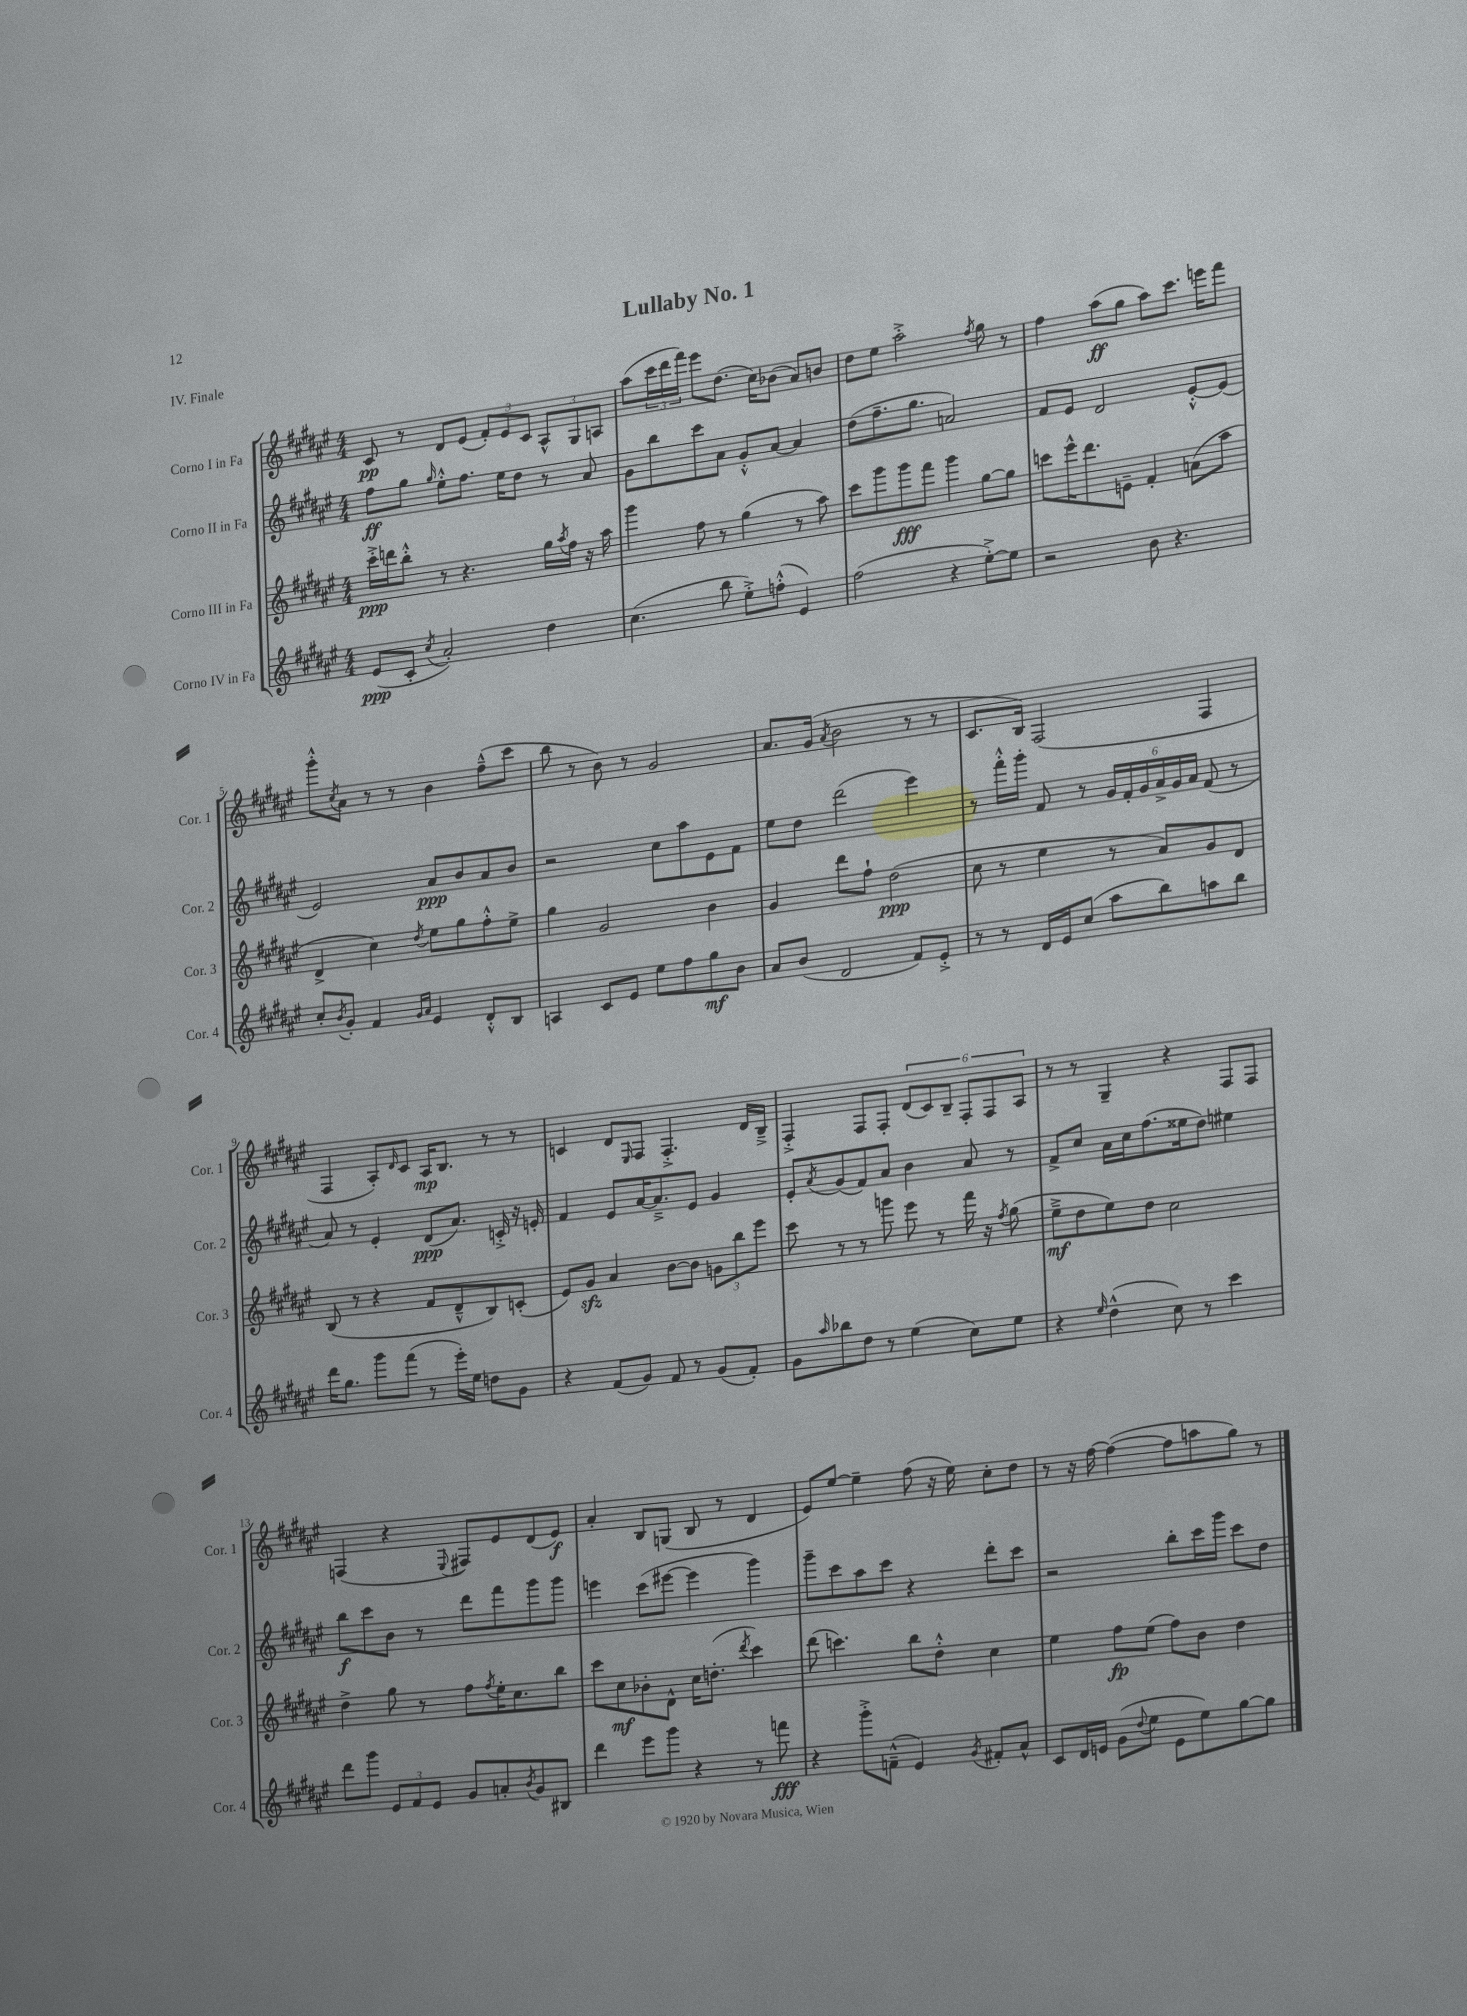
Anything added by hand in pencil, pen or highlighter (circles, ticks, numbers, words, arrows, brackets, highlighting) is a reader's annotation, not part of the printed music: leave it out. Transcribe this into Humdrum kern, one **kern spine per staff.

**kern	**dynam	**kern	**dynam	**kern	**dynam	**kern	**dynam
*part4	*part4	*part3	*part3	*part2	*part2	*part1	*part1
*staff4	*staff4	*staff3	*staff3	*staff2	*staff2	*staff1	*staff1
*I"Corno IV in Fa	*	*I"Corno III in Fa	*	*I"Corno II in Fa	*	*I"Corno I in Fa	*
*I'Cor. 4	*	*I'Cor. 3	*	*I'Cor. 2	*	*I'Cor. 1	*
*clefG2	*	*clefG2	*	*clefG2	*	*clefG2	*
*k[f#c#g#d#a#e#]	*	*k[f#c#g#d#a#e#]	*	*k[f#c#g#d#a#e#]	*	*k[f#c#g#d#a#e#]	*
*M4/4	*	*M4/4	*	*M4/4	*	*M4/4	*
=1	=1	=1	=1	=1	=1	=1	=1
(8e#/L	ppp	16ccc#'^\LL	ppp	8ff#\L	ff	8c#/	pp
.	.	16dddn\J	.	.	.	.	.
8c#'/J	.	8bb'^^\J	.	8gg#\J	.	8r	.
8qcc#/	.	.	.	16qqgg#/	.	.	.
2a#'/)	.	8r	.	8ee#'^^\L	.	8d#/L	.
.	.	4.r	.	8.ff#\J	.	(8e#/J	.
.	.	.	.	.	.	12f#'/L)	.
.	.	.	.	16ee#\KL	.	.	.
.	.	.	.	.	.	12e#/	.
.	.	.	.	8dd#\J	.	.	.
.	.	.	.	.	.	12c#/J	.
4dd#\	.	16gg#\LL	.	8r	.	12A#^^/L	.
.	.	8qaa#/	.	.	.	.	.
.	.	16ff#\JJ	.	.	.	.	.
.	.	.	.	.	.	12G#/	.
.	.	16r	.	8a#/	.	.	.
.	.	.	.	.	.	12An/J	.
.	.	16aa#\	.	.	.	.	.
=2	=2	=2	=2	=2	=2	=2	=2
(4.cc#\	.	4ggg#\	.	8g#\L	.	(8aa#\L	.
.	.	.	.	8bb\	.	24ccc#\L	.
.	.	.	.	.	.	24ddd#\	.
.	.	.	.	.	.	24fff#\JJ)	.
.	.	8ff#\	.	8ccc#\	.	8eee#\L	.
8bb\	.	8r	.	8a#\J	.	(8.dd#\J	.
8ee#'^\L)	.	(4gg#\	.	8g#'^^/L	.	.	.
.	.	.	.	.	.	16cc#\KL)	.
(8ffn'^^\J	.	.	.	[8a#/J	.	(8b-X\J	.
4e#/)	.	8r	.	4a#/]	.	8a#/L)	.
.	.	8aa#\)	.	.	.	8bn/J	.
=3	=3	=3	=3	=3	=3	=3	=3
(2ff#\	.	8ccc#\L	.	(8dd#\L	.	8dd#\L	.
.	.	8ggg#\	.	8.ff#~\	.	8ee#\J	.
.	.	8ggg#\	fff	.	.	2aa#'^\	.
.	.	.	.	8.gg#\J	.	.	.
.	.	8fff#\J	.	.	.	.	.
4r	.	4ggg#\	.	2an/)	.	.	.
.	.	.	.	.	.	8qff#/	.
[8ee#'^\L)	.	[8gg#\L	.	.	.	8gg#\	.
8ee#\J]	.	8gg#\J]	.	.	.	8r	.
=4	=4	=4	=4	=4	=4	=4	=4
2r	.	8cccn\L	.	8f#/L	.	4ff#\	.
.	.	16eee#^^\K	.	8e#/J	.	.	.
.	.	8.ddd#\	.	.	.	.	.
.	.	.	.	2d#/	.	(8aa#\L	ff
.	.	8en~\J	.	.	.	8gg#\J	.
8b\	.	4f#'/	.	.	.	8aa#\L)	.
4.r	.	.	.	.	.	8.ccc#\J	.
.	.	(8an\L	.	[8e#'^^/L	.	.	.
.	.	.	.	.	.	16eeen\KL	.
.	.	8aa#\J	.	(8e#/J]	.	8fff#\J	.
!!LO:LB:g=z
=5	=5	=5	=5	=5	=5	=5	=5
8cc#'/L	.	4d#^/	.	2e#/)	.	8ggg#'^^\L	.
8qb/	.	.	.	.	.	8qcc#/	.
8g#'/J	.	.	.	.	.	8a#\J	.
4f#/	.	4cc#\)	.	.	.	8r	.
.	.	.	.	.	.	8r	.
16qqg#/LL	.	.	.	.	.	.	.
16qqa#/JJ	.	8qdd#/	.	.	.	.	.
4e#/	.	8ee#\L	.	8a#/L	ppp	4b\	.
.	.	8gg#\	.	8b/	.	.	.
8d#'^^/L	.	8ff#'^^\	.	8a#/	.	(8ff#~^^\L	.
8B/J	.	8ee#^\J	.	8b/J	.	8ccc#\J	.
=6	=6	=6	=6	=6	=6	=6	=6
4An/	.	4gg#\	.	2r	.	8bb\	.
.	.	.	.	.	.	8r	.
8c#/L	.	2g#/	.	.	.	8b\)	.
8e#/J	.	.	.	.	.	8r	.
8ee#\L	.	.	.	8cc#\L	.	2g#/	.
8ff#\	.	.	.	8aa#\	.	.	.
8gg#\	mf	4b\	.	8e#\	.	.	.
8b\J	.	.	.	8f#\J	.	.	.
=7	=7	=7	=7	=7	=7	=7	=7
8a#/L	.	4g#/	.	8ee#\L	.	8.a#/L	.
(8b/J	.	.	.	8dd#\J	.	.	.
.	.	.	.	.	.	(16g#/Jk	.
.	.	.	.	.	.	8qa#/	.
2d#/	.	8ddd#\L	.	(2ddd#\	.	2b\	.
.	.	8ff#`\J	.	.	.	.	.
.	.	(2dd#\	ppp	.	.	.	.
8f#/L)	.	.	.	4eee#\)	.	8r	.
8e#'^/J	.	.	.	.	.	8r	.
=8	=8	=8	=8	=8	=8	=8	=8
8r	.	8cc#\	.	8r	.	8.c#/L	.
8r	.	8r	.	16fff#'^^\LL	.	.	.
.	.	.	.	16ggg#'\JJ	.	16B/Jk)	.
16d#/LL	.	4ee#\	.	8f#/	.	(2F#/	.
16e#/J	.	.	.	.	.	.	.
(8cc#/J	.	.	.	8r	.	.	.
8aa#\L	.	8r	.	24g#/LL	.	.	.
.	.	.	.	24f#'/	.	.	.
.	.	.	.	24g#/	.	.	.
8bb\)	.	8a#/L)	.	24a#^/	.	.	.
.	.	.	.	24g#/	.	.	.
.	.	.	.	24a#/JJ	.	.	.
8aan\	.	8g#/	.	(8f#/	.	4F#/	.
8bb\J	.	8d#/J	.	8r	.	.	.
!!LO:LB:g=z
=9	=9	=9	=9	=9	=9	=9	=9
16ddd#\KL	.	(8B/	.	8a#/)	.	4F#/	.
8.gg#\J	.	.	.	.	.	.	.
.	.	8r	.	8r	.	.	.
8ggg#\L	.	4r	.	4e#'/	.	8A#'/L)	.
.	.	.	.	.	.	16qqd#/	.
(8fff#\J	.	.	.	.	.	8c#/J	.
8r	.	8f#/L	.	(8d#/L	ppp	16A#/KL	mp
.	.	.	.	.	.	8.B/J	.
16eee#'\LL)	.	8d#~^^/	.	8.a#/J)	.	.	.
16ee#\JJ	.	.	.	.	.	.	.
8ddn\L	.	8B/)	.	.	.	8r	.
.	.	.	.	16cn'^/	.	.	.
8g#\J	.	(8cn'/J	.	16r	.	8r	.
.	.	.	.	16en'/	.	.	.
=10	=10	=10	=10	=10	=10	=10	=10
4r	.	8e#/L)	.	4f#/	.	4cn/	.
.	.	8g#zz/J	.	.	.	.	.
(8f#/L	.	4a#/	.	8e#/L	.	8d#/L	.
.	.	.	.	.	.	16qqE#/	.
8g#/J)	.	.	.	[16a#/K	.	8F#/J	.
.	.	.	.	8.a#~^/]	.	.	.
8f#/	.	[8b\L	.	.	.	4.F#'^/	.
8r	.	8b\J]	.	8e#/J	.	.	.
(8g#/L	.	12gn\L	.	4g#/	.	.	.
.	.	12bb\	.	.	.	.	.
8f#'/J)	.	.	.	.	.	16d#/LL	.
.	.	12eee#\J	.	.	.	.	.
.	.	.	.	.	.	16B~^/JJ	.
=11	=11	=11	=11	=11	=11	=11	=11
8g#\L	.	8ccc#\	.	8e#'/L	.	4F#'^/	.
16qqaa#/	.	.	.	8qa#/	.	.	.
8bb-X\	.	8r	.	(8g#/	.	.	.
8dd#\J	.	8r	.	8f#/)	.	8F#/L	.
8r	.	8gggn\	.	8a#/J	.	8F#'/J	.
(4ee#\	.	8eee#\	.	4b\	.	(12d#/L	.
.	.	.	.	.	.	12c#/)	.
.	.	8r	.	.	.	.	.
.	.	.	.	.	.	12B~/J	.
8cc#\L)	.	16fff#\	.	8a#/	.	12F#'/L	.
.	.	16r	.	.	.	.	.
.	.	.	.	.	.	12F#/	.
.	.	8qff#/	.	.	.	.	.
8ee#\J	.	(8gg#\	.	8r	.	.	.
.	.	.	.	.	.	12A#/J	.
=12	=12	=12	=12	=12	=12	=12	=12
4r	.	8ee#~^\L	mf	8f#^/L	.	8r	.
.	.	8dd#\	.	8cc#/J	.	8r	.
16qqee#/	.	.	.	.	.	.	.
(4dd#^^\	.	8ee#\)	.	16a#\LL	.	4G#~/	.
.	.	.	.	16cc#\J	.	.	.
.	.	8dd#\J	.	(8.ff#\	.	.	.
8cc#\)	.	2cc#\	.	.	.	4r	.
.	.	.	.	16ee##X\k	.	.	.
8r	.	.	.	8dd#\J)	.	.	.
4ccc#\	.	.	.	4ee#X\	.	8F#/L	.
.	.	.	.	.	.	8F#/J	.
!!LO:LB:g=z
=13	=13	=13	=13	=13	=13	=13	=13
8ddd#\L	.	4dd#^\	.	8bb\L	f	(4Fn/	.
8ggg#\J	.	.	.	8ccc#\	.	.	.
12e#/L	.	8gg#\	.	8b\J	.	4r	.
12f#/	.	.	.	.	.	.	.
.	.	8r	.	8r	.	.	.
12e#/J	.	.	.	.	.	.	.
.	.	.	.	.	.	8qqE#/	.
8g#/L	.	8ff#\L	.	8ddd#\L	.	8F#X/L)	.
.	.	8qff#/	.	.	.	.	.
8an'/	.	16ee#'\K	.	8fff#\	.	8e#/	.
.	.	8.cc#\	.	.	.	.	.
8qb/	.	.	.	.	.	.	.
8g#/	.	.	.	8ggg#\	.	(8d#/	.
8B#X/J	.	8bb\J	.	8ggg#\J	.	8e#/J)	f
=14	=14	=14	=14	=14	=14	=14	=14
4ddd#\	.	8ccc#\L	.	4eeen\	.	4a#'/	.
.	.	8cc#\	mf	.	.	.	.
8eee#\L	.	8b-X'\	.	(8ccc#\L	.	8B/L	.
8ggg#\J	.	8d#^^\J	.	[8eee#X\J	.	(8Gn/J	.
4r	.	16cc#\KL	.	4eee#\]	.	8B/	.
.	.	(8.ddn'\J	.	.	.	.	.
.	.	.	.	.	.	8r	.
.	.	8qddd#/	.	.	.	.	.
8r	.	4ccc#\)	.	4ggg#\)	.	4d#/	.
8fffn\	fff	.	.	.	.	.	.
=15	=15	=15	=15	=15	=15	=15	=15
4r	.	(8ddd#\	.	8ggg#~\L	.	8e#/L)	.
.	.	4.cccn\)	.	8ccc#\	.	[8ee#/J	.
8ggg#'^\L	.	.	.	8aa#\	.	4ee#~\]	.
(8fn~^^\J	.	.	.	8ccc#\J	.	.	.
4e#/)	.	8bb\L	.	4r	.	(8ff#\	.
.	.	8dd#'^^\J	.	.	.	16r	.
.	.	.	.	.	.	16ee#\)	.
8qg#/	.	.	.	.	.	.	.
8f#X'/L	.	4cc#\	.	8ddd#'\L	.	8cc#'\L	.
8a#^^/J	.	.	.	8ccc#\J	.	8dd#\J	.
=16	=16	=16	=16	=16	=16	=16	=16
8c#/L	.	4ee#\	.	2r	.	8r	.
16d#/L	.	.	.	.	.	16r	.
16en/JJ	.	.	.	.	.	[16ff#\	.
(8g#\L	.	8ff#\L	fp	.	.	(4ff#\_	.
8qqdd#/	.	.	.	.	.	.	.
8ee#\J	.	(8ee#\J	.	.	.	.	.
8e\L	.	8ff#\L)	.	8bb'\L	.	8ff#\L]	.
8ee#\)	.	8b\J	.	16ccc#\L	.	8aan\	.
.	.	.	.	16ggg#\JJ	.	.	.
[8gg#\	.	4dd#\	.	8ccc#\L	.	8gg#\J)	.
8gg#\J]	.	.	.	8dd#\J	.	8r	.
==	==	==	==	==	==	==	==
*-	*-	*-	*-	*-	*-	*-	*-
